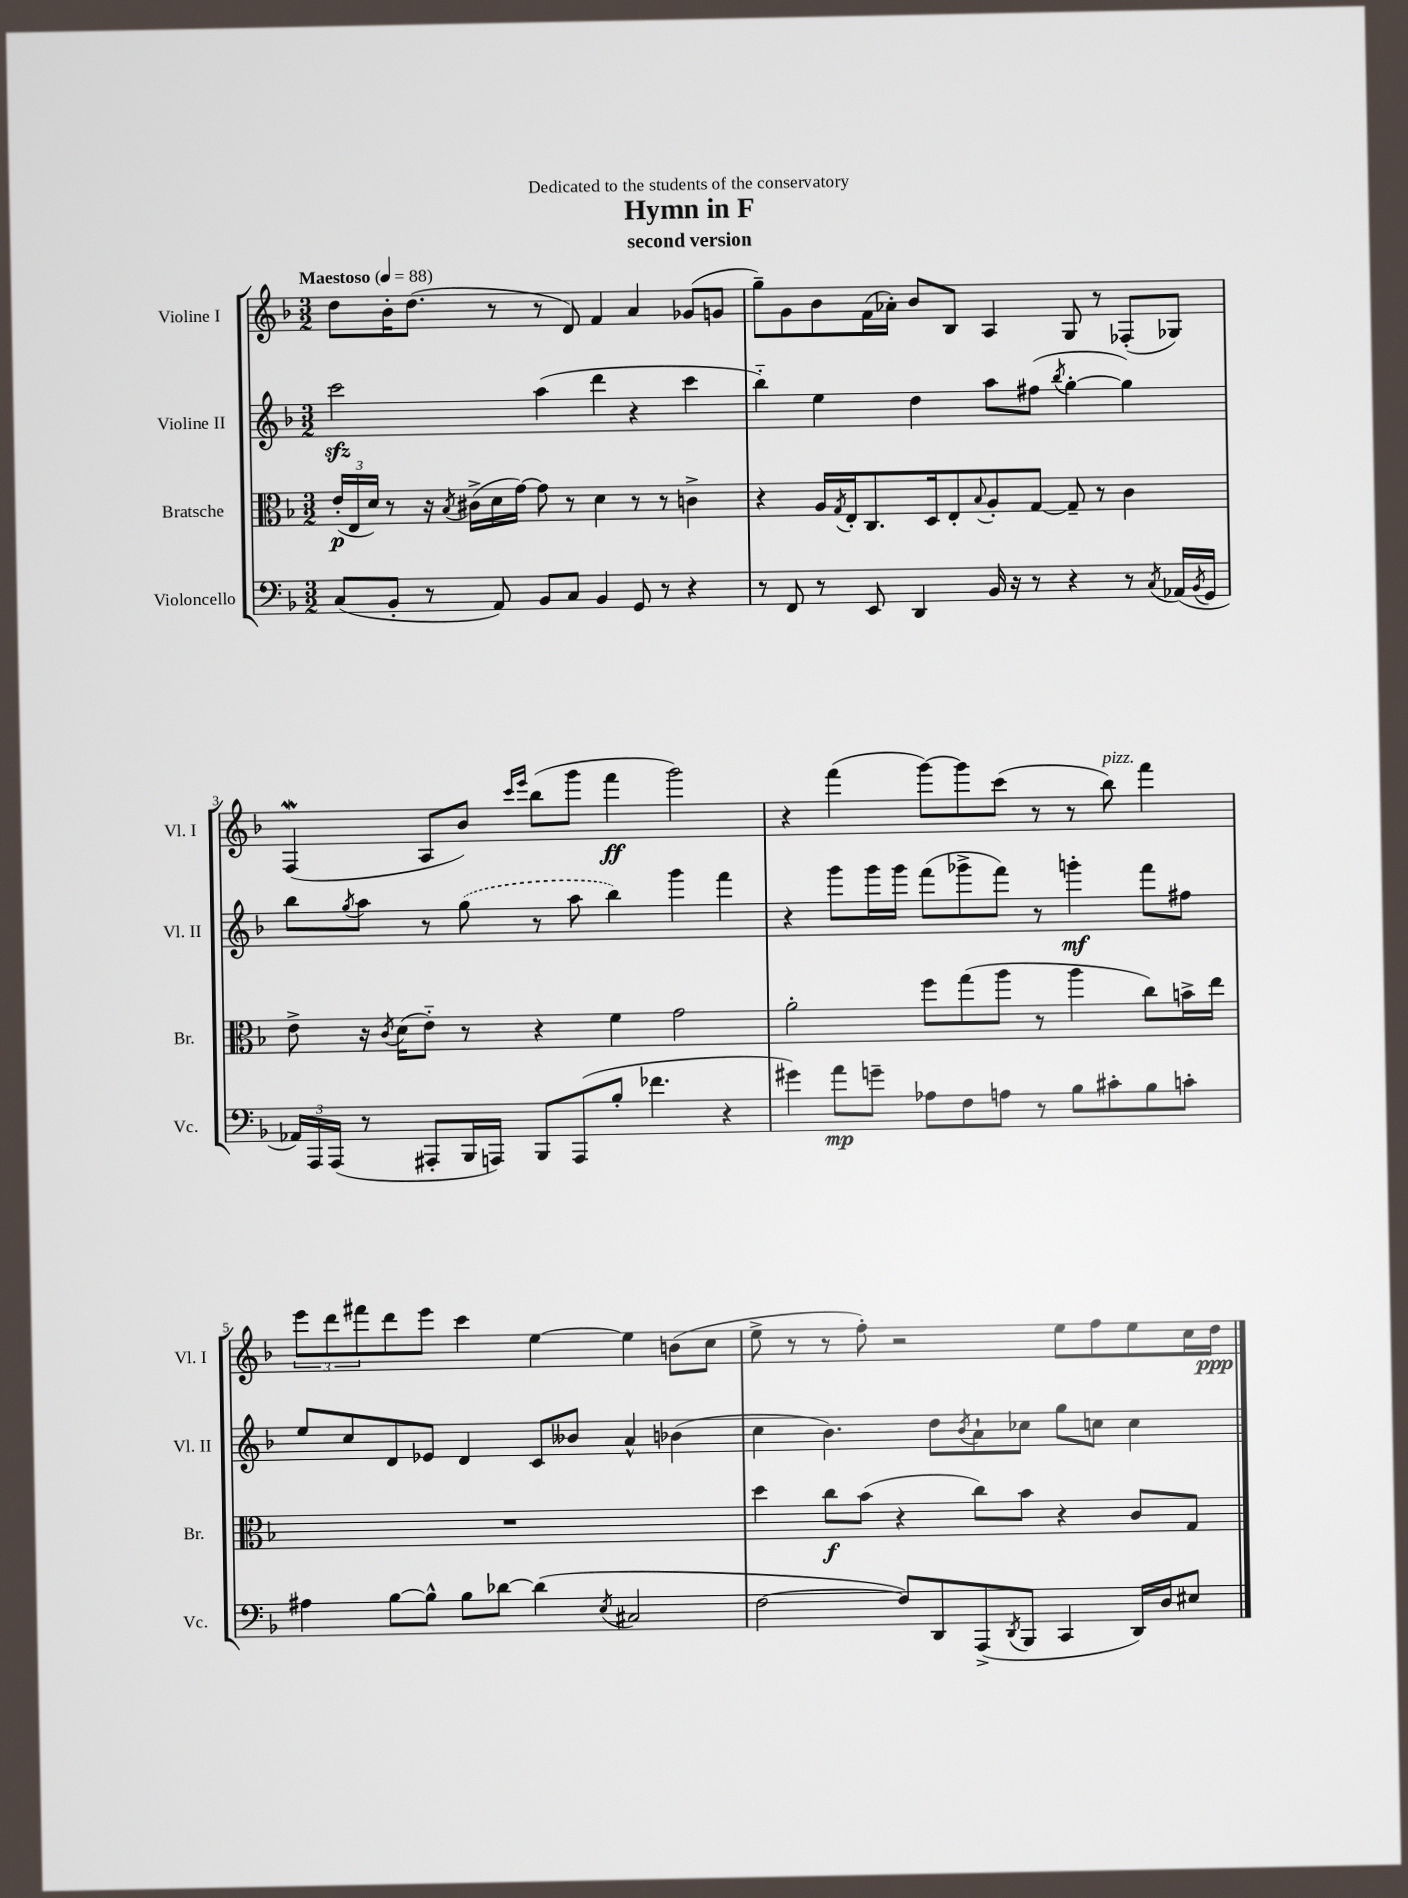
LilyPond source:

\header { title = "Hymn in F" subtitle = "second version" dedication = "Dedicated to the students of the conservatory" }
<<
\new StaffGroup <<
\new Staff = "s0" \with { instrumentName = "Violine I" shortInstrumentName = "Vl. I" } {
    \clef treble \key f \major \numericTimeSignature \time 3/2 \tempo "Maestoso" 4 = 88
    d''8 bes'16-. d''8.( r8 r8 d'8) f'4 a'4 ges'8( g'8 |
    g''8--) g'8 bes'8 f'16( aes'16-.) bes'8 bes8 a4 g8 r8 fes8-.( ges8) |
    f4\mordent( a8 bes'8) \grace { c'''16 e'''16 } bes''8( g'''8 f'''4\ff g'''2) |
    r4 f'''4( g'''8~) g'''8 c'''8( r8 r8 bes''8^\markup { \italic "pizz." }) f'''4 |
    \tuplet 3/2 { e'''8 d'''8 fis'''8 } d'''8 e'''8 c'''4 e''4~ e''4 b'8( c''8 |
    e''8-> r8 r8 f''8-.) r2 e''8 f''8 e''8 c''16 d''16\ppp \bar "|." |
}
\new Staff = "s1" \with { instrumentName = "Violine II" shortInstrumentName = "Vl. II" } {
    \clef treble \key f \major \numericTimeSignature \time 3/2
    c'''2\sfz a''4( d'''4 r4 c'''4 |
    bes''4-_) e''4 d''4 a''8 fis''8( \acciaccatura { bes''8 } g''4~-. g''4) |
    bes''8 \acciaccatura { g''8 } a''8 r8 \once \slurDashed g''8( r8 a''8 bes''4) g'''4 f'''4 |
    r4 g'''8 g'''16 g'''16 f'''8( ges'''8-> f'''8) r8 g'''4-.\mf f'''8 fis''8 |
    e''8 c''8 d'8 ees'8 d'4 c'8 beses'8 a'4-^ bes'4( |
    c''4 bes'4.) d''8 \acciaccatura { bes'8 } a'8-! ces''8 g''8 c''8 c''4 \bar "|." |
}
\new Staff = "s2" \with { instrumentName = "Bratsche" shortInstrumentName = "Br." } {
    \clef alto \key f \major \numericTimeSignature \time 3/2
    \tuplet 3/2 { e'16-.\p( e16 d'16) } r8 r16 \acciaccatura { bes8 } cis'16->( d'16 g'16~) g'8 r8 d'4 r8 r8 c'4-> |
    r4 a16 \acciaccatura { g8 } e16-. c8. d16 e8-. \appoggiatura { bes8 } a8-. g8~ g8-- r8 c'4 |
    e'8-> r16 \acciaccatura { c'8 } d'16( e'8-_) r8 r4 f'4 g'2 |
    a'2-. f''8 g''8( a''8 r8 a''4 c''8) b'16-> e''16 |
    R1. |
    d''4 c''8\f bes'8( r4 c''8) bes'8 r4 c'8 g8 \bar "|." |
}
\new Staff = "s3" \with { instrumentName = "Violoncello" shortInstrumentName = "Vc." } {
    \clef bass \key f \major \numericTimeSignature \time 3/2
    c8( bes,8-. r8 a,8) bes,8 c8 bes,4 g,8 r8 r4 |
    r8 f,8 r8 e,8 d,4 bes,16 r16 r8 r4 r8 \acciaccatura { c8 } aes,16( \acciaccatura { bes,8 } g,16 |
    \tuplet 3/2 { aes,16) a,,16 a,,16( } r8 ais,,8-. bes,,16 a,,16) bes,,8 a,,8( bes8-. fes'4. r4 |
    gis'4) a'8\mp g'8-- aes8 f8 a8 r8 bes8 cis'8-. bes8 c'8-. |
    ais4 bes8~ bes8-^ bes8 des'8~ des'4( \acciaccatura { e8 } cis2 |
    f2~ f8) d,8 a,,8->( \acciaccatura { d,8 } bes,,8 c,4 d,16) d16 eis8 \bar "|." |
}
>>
>>
